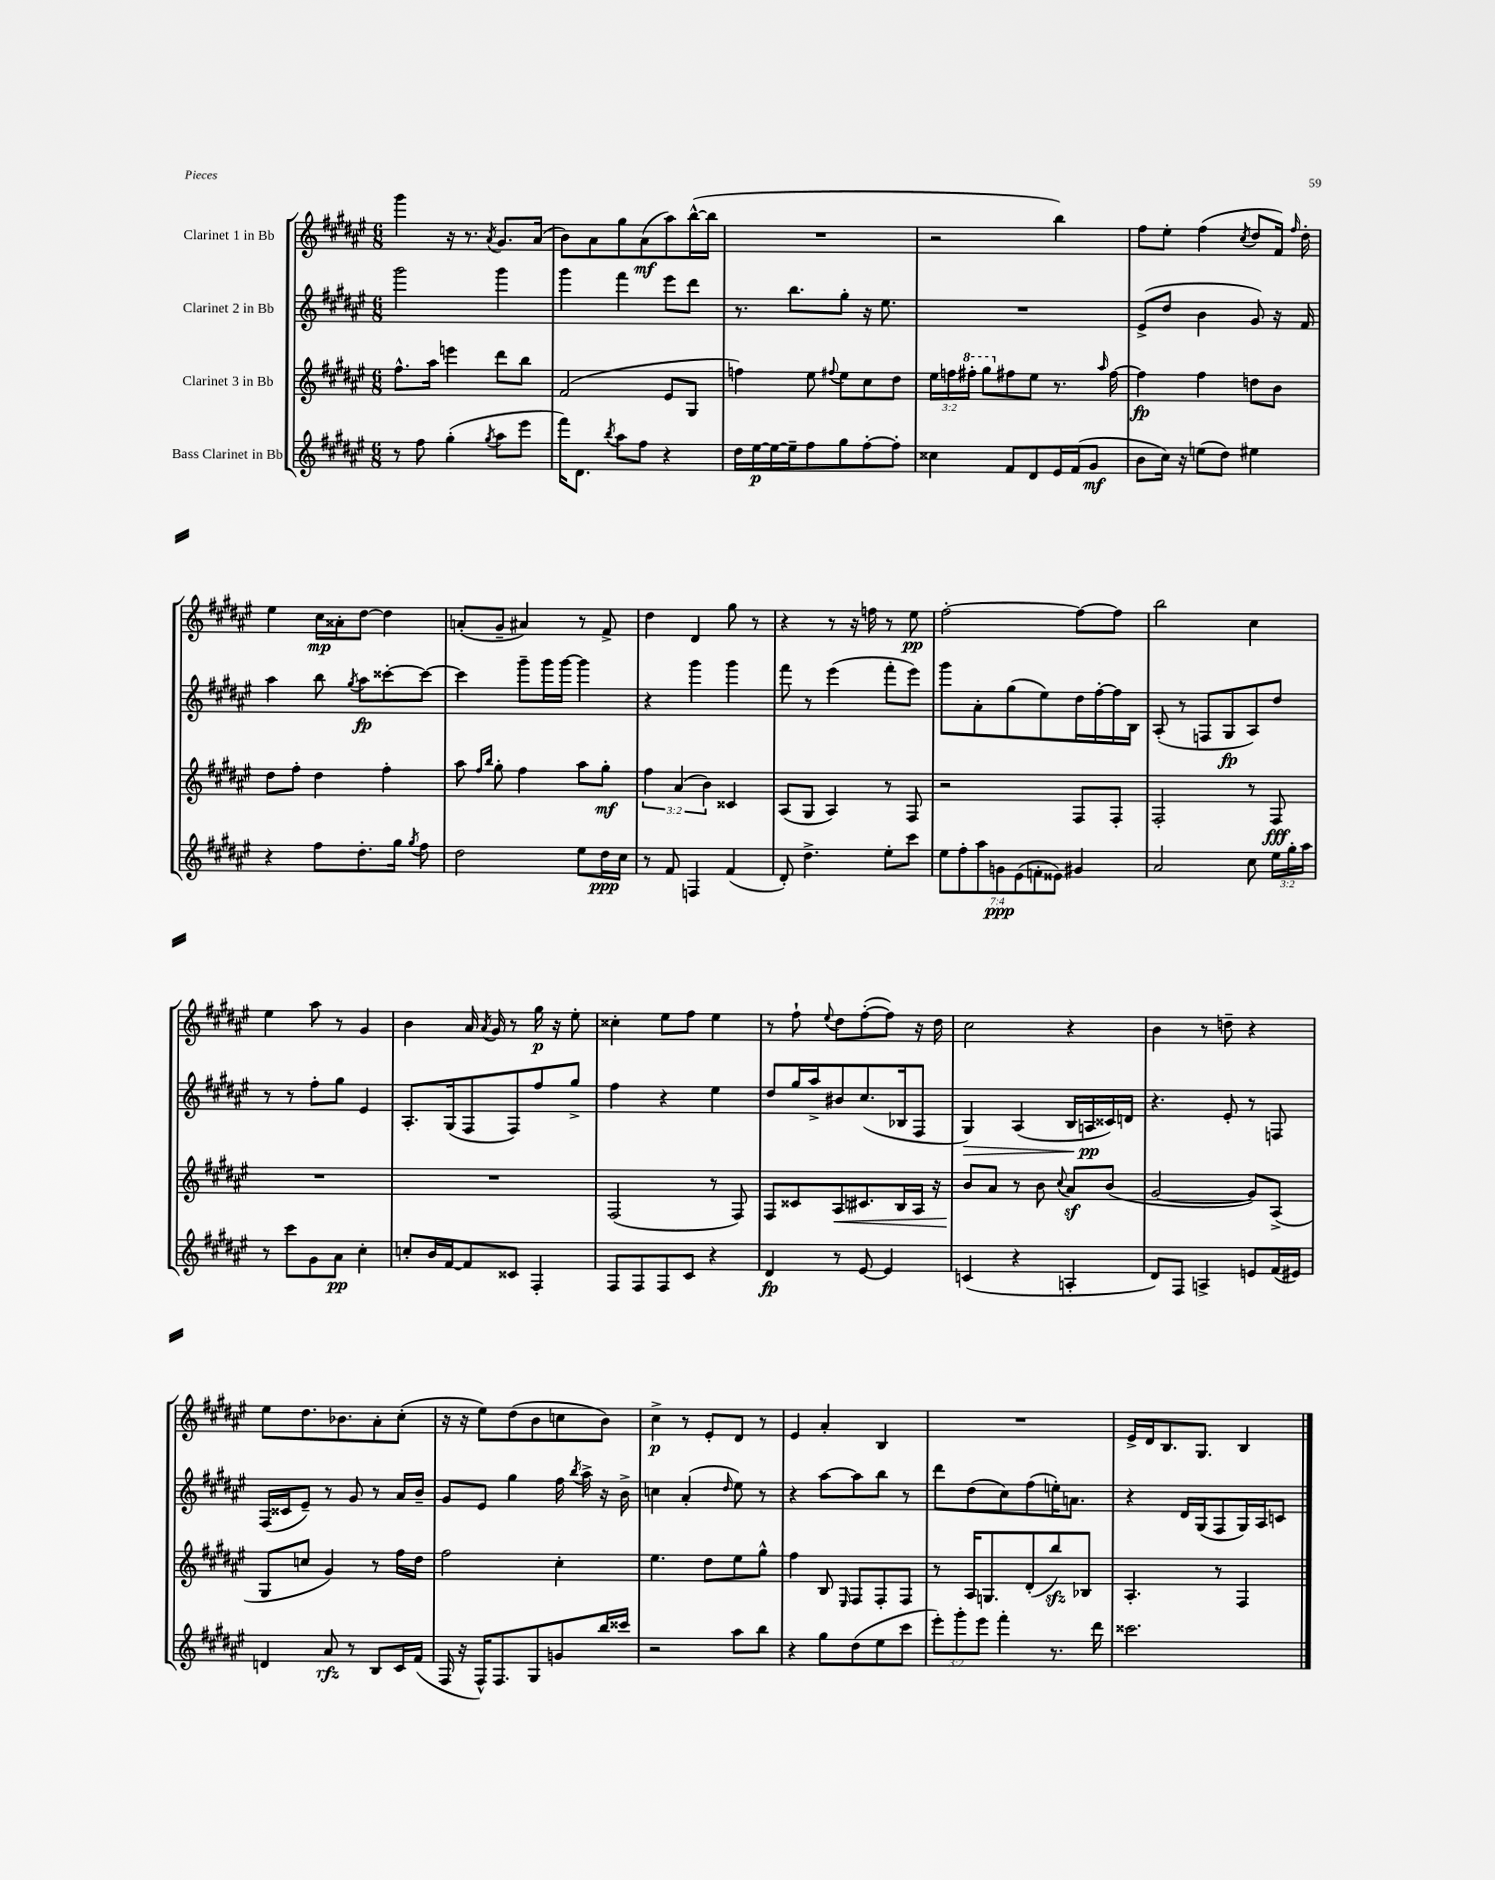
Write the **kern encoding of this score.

**kern	**kern	**kern	**kern
*staff4	*staff3	*staff2	*staff1
*clefG2	*clefG2	*clefG2	*clefG2
*k[f#c#g#d#a#e#]	*k[f#c#g#d#a#e#]	*k[f#c#g#d#a#e#]	*k[f#c#g#d#a#e#]
*M6/8	*M6/8	*M6/8	*M6/8
8r	8.ff#^^	2ggg#	4ggg#
8ff#	.	.	.
.	16aa#	.	.
(4gg#'	4eee	.	16r
.	.	.	8.r
8qgg#	.	.	8qa#
8aa#	8ddd#	4ggg#	8.g#
8eee#	8bb	.	.
.	.	.	(16a#
=	=	=	=
16fff#)	(2f#	4ggg#	8b)
8.d#	.	.	.
.	.	.	8a#
8qbb	.	.	.
8aa#	.	4fff#	8gg#
8ff#	.	.	(8a#
4r	8e#	8eee#	8aa#)
.	8G#	8ddd#	([16bb^^
.	.	.	16bb]
=	=	=	=
16dd#	4ff)	8.r	2.r
[16ee#	.	.	.
16ee#_	.	.	.
16ee#~]	.	8.bb	.
8ff#	8ee#	.	.
.	8qqff#	.	.
8gg#	8ee#	8gg#'	.
[8ff#'	8cc#	16r	.
.	.	8.ee#	.
8ff#']	8dd#	.	.
=	=	=	=
4cc##	24ee#	2.r	2r
.	24ff	.	.
.	24fff#'	.	.
.	8ggg#	.	.
8f#	8ff#	.	.
8d#	8ee#	.	.
16e#	8.r	.	4bb)
(16f#	.	.	.
8g#	.	.	.
.	16qqaa#	.	.
.	[16ff#	.	.
=	=	=	=
8b	4ff#]	(8e#^	8ff#
16cc#)	.	8dd#	8ee#'
16r	.	.	.
(8ee	4ff#	4b	(4ff#
8dd#)	.	.	.
.	.	.	8qcc#
4ee#	8dd	8g#)	8dd#
.	8b	16r	16f#)
.	.	.	16qqff#
.	.	16f#	16dd#'
=	=	=	=
4r	8dd#	4aa#	4ee#
.	8ff#'	.	.
8ff#	4dd#	8bb	16cc#
.	.	.	16a##'
.	.	8qgg#	.
8.dd#'	.	8aa#	[8dd#
.	4ff#'	[8ccc##'	4dd#]
16gg#	.	.	.
8qgg#	.	.	.
8ff#	.	8ccc##_	.
=	=	=	=
2dd#	8aa#	4ccc##]	(8a'
.	16qqff#	.	.
.	16qqbb	.	.
.	8gg#'	.	8g#~
.	4ff#	8ggg#~	4a#)
.	.	16ggg#	.
.	.	[16ggg#	.
8ee#	8aa#	4ggg#]	8r
16dd#	8gg#'	.	8f#^
16cc#	.	.	.
=	=	=	=
8r	6ff#	4r	4dd#
8f#	.	.	.
.	(6a#	.	.
4F	.	4ggg#	4d#
.	6b)	.	.
(4f#	4c##	4ggg#	8gg#
.	.	.	8r
=	=	=	=
8d#')	(8A#	8fff#	4r
4.dd#^	8G#	8r	.
.	4A#)	(4eee#	8r
.	.	.	16r
.	.	.	16ff
8ee#'	8r	8fff#'	8r
8ccc#	8F#	8eee#)	8ee#
=	=	=	=
14ee#	2r	8ggg#	[2ff#'
14ff#'	.	.	.
.	.	8a#'	.
14aa#	.	.	.
14g	.	.	.
.	.	(8gg#	.
(14e#	.	.	.
14f'	.	.	.
.	.	8ee#)	.
14e##)	.	.	.
4g#	8F#	16dd#	8ff#_
.	.	[16ff#'	.
.	8F#'	16ff#]	8ff#]
.	.	16B	.
=	=	=	=
2a#	2F#'	(8A#'	2bb
.	.	8r	.
.	.	8F	.
.	.	8G#	.
8cc#	8r	8A#)	4cc#
24ee#	8F#	8dd#	.
24gg#'	.	.	.
24aa#	.	.	.
=	=	=	=
8r	2.r	8r	4ee#
8ccc#	.	8r	.
8g#	.	8ff#'	8aa#
8a#	.	8gg#	8r
4cc#'	.	4e#	4g#
=	=	=	=
8cc'	2.r	8.A#'	4b
16b	.	.	.
[16f#	.	(16G#	.
8f#]	.	8F#	16a#
.	.	.	8qa#
.	.	.	16g#
8c##	.	8F#)	8r
4F#'	.	8ff#	16gg#
.	.	.	16r
.	.	8gg#^	8ee#'
=	=	=	=
8F#	(2F#	4ff#	4cc##'
8F#	.	.	.
8F#	.	4r	8ee#
8c#	.	.	8ff#
4r	8r	4ee#	4ee#
.	8F#)	.	.
=	=	=	=
4d#	8F#	8dd#	8r
.	8c##	16gg#	8ff#`
.	.	16aa#^	.
.	.	.	8qqee#
8r	8A#	8b#	8dd#
[8e#	8.c#	(8.cc#	([8ff#'
4e#]	.	.	8ff#])
.	16B	16B-	.
.	16A#	8F#	16r
.	16r	.	16dd#
=	=	=	=
(4c	8b	4G#)	2cc#
.	8a#	.	.
4r	8r	(4A#	.
.	8b	.	.
.	8qqcc#	.	.
4A'	8a#	16B	4r
.	.	16A	.
.	(8b	16c##)	.
.	.	16d	.
=	=	=	=
8d#)	[2g#	4.r	4b
8F#	.	.	.
4A^	.	.	8r
.	.	8e#'	8dd~
8e	8g#])	8r	4r
(16f#	(8A#^	8F	.
16e#)	.	.	.
=	=	=	=
4d	8G#	(16F#	8ee#
.	.	16c##	.
.	8cc	8e#~)	8.dd#
8a#	4g#)	8r	.
.	.	.	8.b-
8r	.	8g#	.
8B	8r	8r	8a#'
16c#	16ff#	16a#	(8cc#'
(16f#	16dd#	16b~	.
=	=	=	=
16F#	2ff#	8g#	16r
16r	.	.	16r
16F#^^)	.	8e#	8ee#)
8.F#	.	.	.
.	.	4gg#	(8dd#
8G#	.	.	8b
8g	4cc#'	16ff#	8cc
.	.	8qbb	.
.	.	16aa#^	.
16bb	.	16r	8b)
16ccc##	.	16b^	.
=	=	=	=
2r	4.ee#	4cc	4cc#^
.	.	(4a#'	8r
.	8dd#	.	8e#'
.	.	16qqdd#	.
8aa#	8ee#	8ee#)	8d#
8bb	8gg#^^	8r	8r
=	=	=	=
4r	4ff#	4r	4e#
8gg#	8B	[8aa#	4a#'
.	16qqE#	.	.
(8dd#	8F#	8aa#]	.
8ee#	8F#'	8bb	4B
8ccc#	8F#	8r	.
=	=	=	=
12eee#')	8r	8ddd#	2.r
12ggg#'	.	.	.
.	16A#	(8dd#	.
12eee#	.	.	.
.	8.G	.	.
4fff#'	.	8cc#)	.
.	(8d#'	(8ff#	.
8.r	8bb)	16ee')	.
.	.	8.a	.
.	8B-	.	.
16ddd#	.	.	.
=	=	=	=
2.ccc##	4.A#'	4r	16e#^
.	.	.	16d#
.	.	.	8.B
.	.	16d#	.
.	.	(16G#	8.G#
.	8r	8F#	.
.	4F#	16G#)	4B
.	.	16A#	.
.	.	8c	.
==	==	==	==
*-	*-	*-	*-
